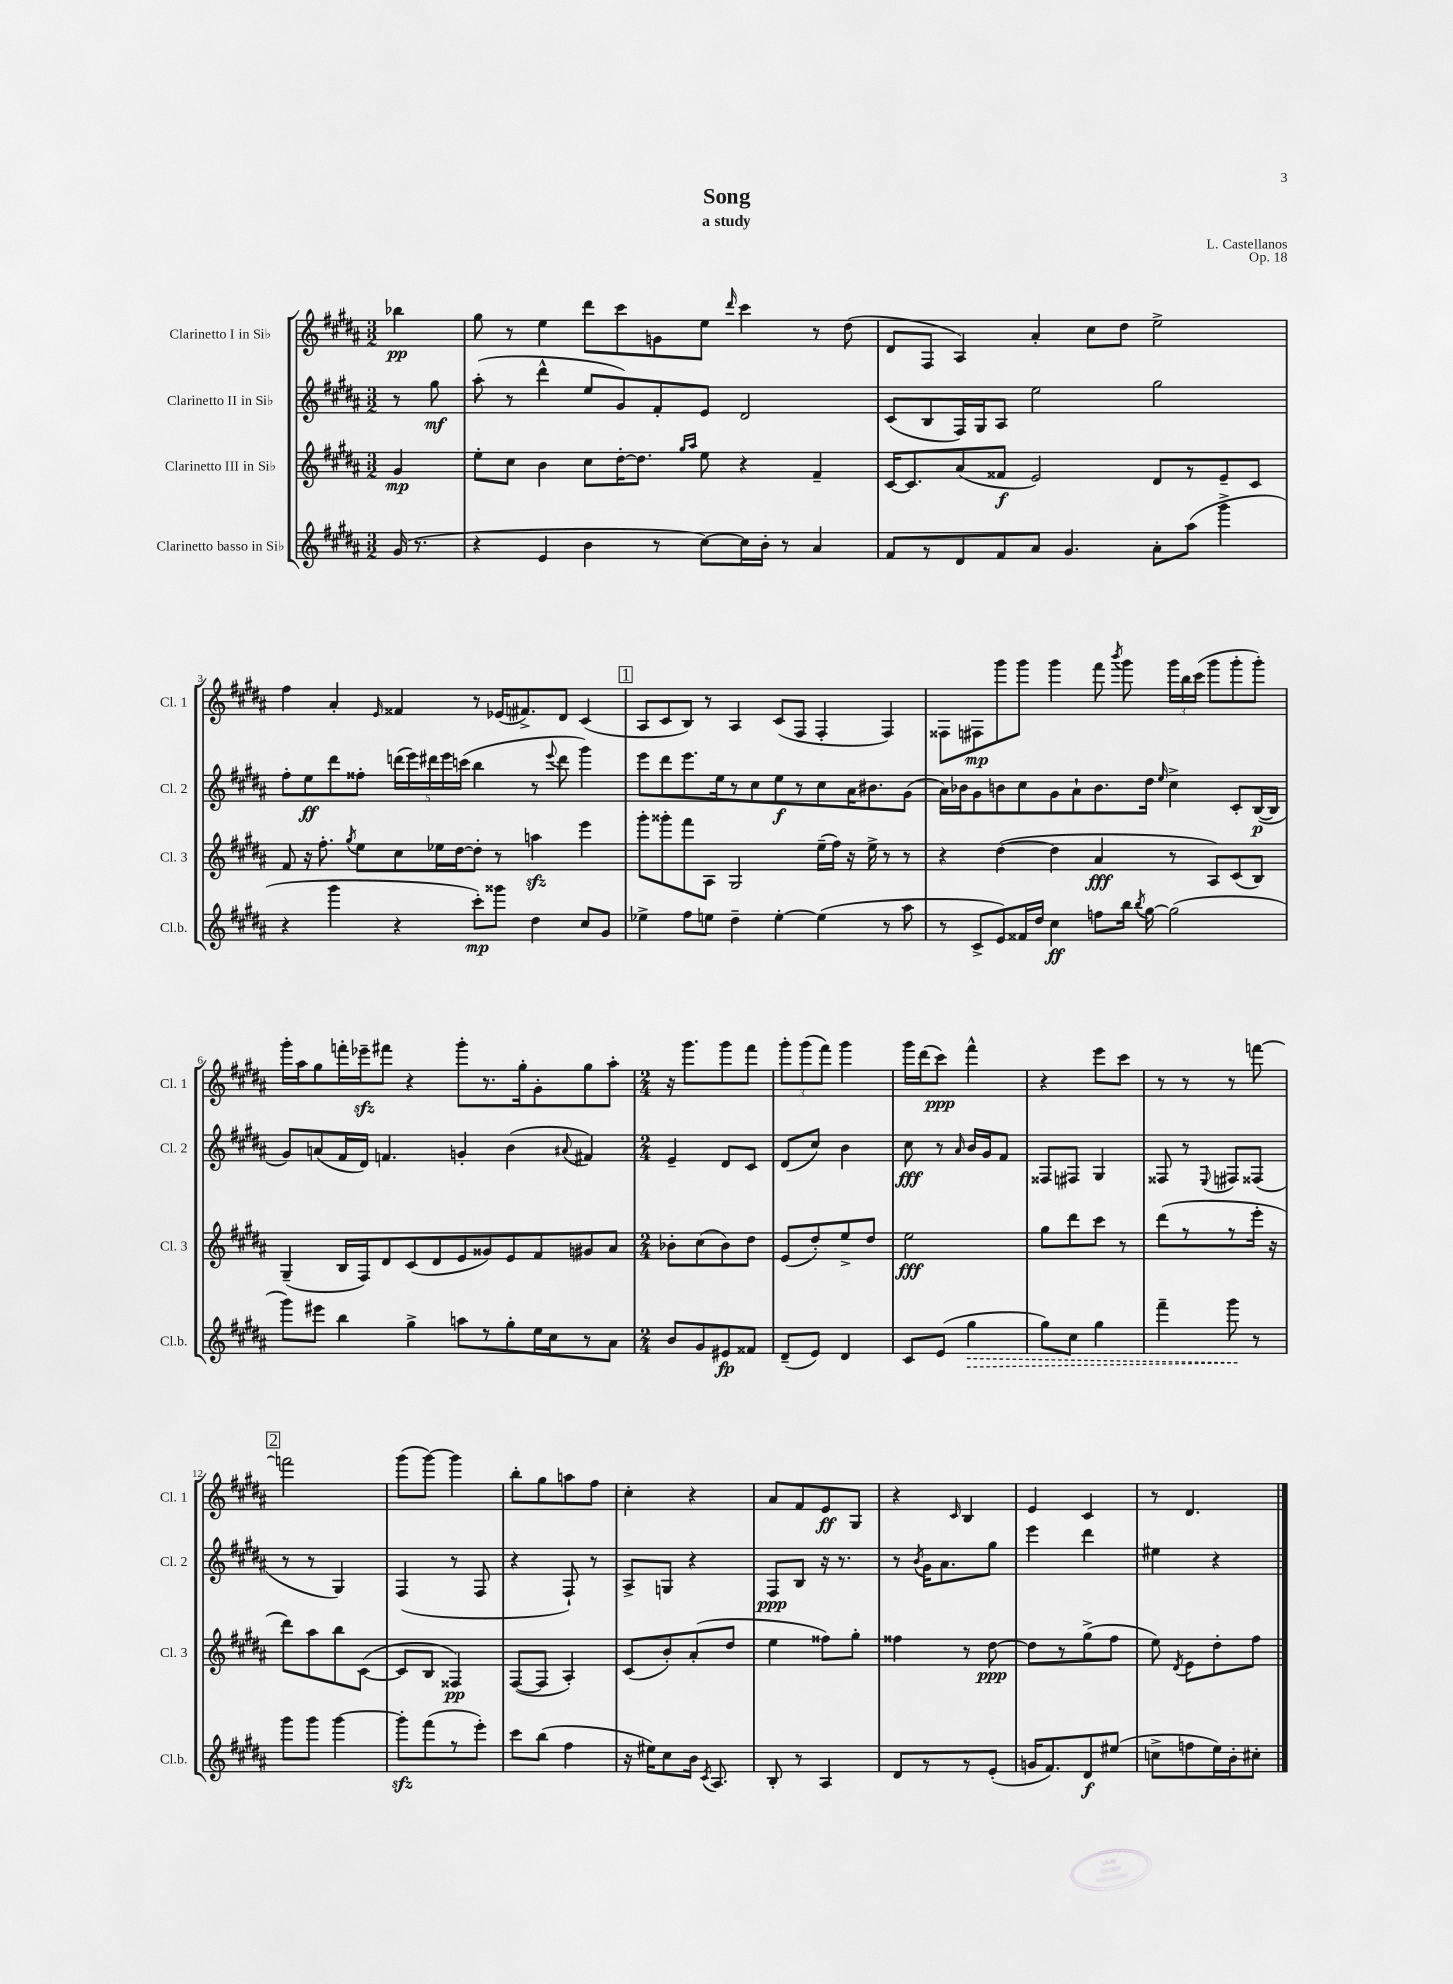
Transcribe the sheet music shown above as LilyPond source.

\header { title = "Song" composer = "L. Castellanos" subtitle = "a study" opus = "Op. 18" }
<<
\new StaffGroup <<
\new Staff = "s0" \with { instrumentName = "Clarinetto I in Sib" shortInstrumentName = "Cl. 1" } {
    \clef treble \key b \major \numericTimeSignature \time 3/2 \partial 4
    \autoBeamOff bes''4\pp |
    gis''8 r8 e''4 dis'''8[ cis'''8 g'8 e''8] \grace { dis'''16 } cis'''4 r8 dis''8( |
    dis'8[ fis8] ais4) ais'4-. cis''8[ dis''8] e''2-> |
    fis''4 ais'4-. \grace { e'16 } fisis'4 r8 ees'16[( fis'8.->) dis'8] cis'4( |
    \mark \markup { \box "1" } ais8[ cis'8 b8]) r8 ais4 cis'8[( fis8] fis4-. fis4) |
    fisis8[ fis8\mp gis'''8 gis'''8] gis'''4 fis'''8 \acciaccatura { b'''8 } gis'''8 \tuplet 3/2 { gis'''16[ b''16 cis'''16]( } gis'''8[ gis'''8-. gis'''8]-.) |
    gis'''16[-. ais''16 gis''8 f'''16-. ees'''16--\sfz fis'''8] r4 gis'''8[-. r8. gis''16-. gis'8-. gis''8 ais''8]-. |
    \numericTimeSignature \time 2/4 r16 gis'''8.[ gis'''8 fis'''8] |
    \tuplet 3/2 { gis'''8[-. gis'''8( fis'''8]) } gis'''4 |
    gis'''16[ dis'''16( cis'''8]\ppp) fis'''4-^ |
    r4 e'''8[ cis'''8] |
    r8 r8 r8 f'''8~ |
    \mark \markup { \box "2" } f'''2 |
    gis'''8[( gis'''8]~) gis'''4 |
    b''8[-. gis''8 a''8 fis''8] |
    cis''4-. r4 |
    ais'8[ fis'8 e'8\ff gis8] |
    r4 \grace { cis'16 } b4 |
    e'4 cis'4 |
    r8 dis'4. \bar "|." |
}
\new Staff = "s1" \with { instrumentName = "Clarinetto II in Sib" shortInstrumentName = "Cl. 2" } {
    \clef treble \key b \major \numericTimeSignature \time 3/2 \partial 4
    \autoBeamOff r8 gis''8\mf |
    ais''8-.( r8 dis'''4-^ e''8[ gis'8) fis'8-. e'8] dis'2 |
    cis'8[( b8 fis16) gis16 ais8] e''2 gis''2 |
    fis''8[-. e''8\ff dis'''8 fisis''8]-. \tuplet 5/4 { d'''16[( e'''16) dis'''16 e'''16 c'''16]( } b''4 r8 \appoggiatura { e'''8 } dis'''8 gis'''4) |
    \mark \markup { \box "1" } e'''8[ dis'''8 e'''8. e''16 r8 cis''8 e''8\f r8 cis''8 ais'16 bis'8. gis'8]( |
    ais'16[) bes'16 gis'8 b'8 cis''8 gis'8 ais'8-! b'8. dis''16] \grace { e''16 } cis''4-> cis'8[-. b16~\p( b16] |
    gis'8[) a'8( fis'16 dis'16]) f'4. g'4-. b'4( \appoggiatura { ais'8 } fis'4) |
    \numericTimeSignature \time 2/4 e'4-- dis'8[ cis'8] |
    dis'8[( cis''8]) b'4 |
    cis''8\fff r8 \grace { ais'16 } b'16[ gis'16 fis'8] |
    fisis8[ fis8] gis4 |
    fisis8 r8 \appoggiatura { e8 } fis8[ fisis8]( |
    \mark \markup { \box "2" } r8 r8 gis4) |
    fis4( r8 fis8 |
    r4 fis8-!) r8 |
    ais8[-> g8] r4 |
    fis8[\ppp b8] r16 r8. |
    r8 \acciaccatura { b'8 } gis'16[ ais'8. gis''8] |
    e'''4 dis'''4 |
    eis''4 r4 \bar "|." |
}
\new Staff = "s2" \with { instrumentName = "Clarinetto III in Sib" shortInstrumentName = "Cl. 3" } {
    \clef treble \key b \major \numericTimeSignature \time 3/2 \partial 4
    \autoBeamOff gis'4\mp |
    e''8[-. cis''8] b'4 cis''8[ dis''16~-. dis''8.] \grace { gis''16[ ais''16] } e''8 r4 fis'4-- |
    cis'16[~ cis'8. ais'8( fisis'8]\f e'2) dis'8[ r8 e'8-- cis'8] |
    fis'8 r16 fis''8.-. \acciaccatura { gis''8 } e''8[ cis''8 ees''16 dis''16~ dis''8]-. r8 a''4\sfz e'''4 |
    \mark \markup { \box "1" } gis'''8[-. gisis'''8-. fis'''8 ais8] gis2 e''16[--( fis''16]) r16 e''16-> r8 r8 |
    r4 dis''4~( dis''4 ais'4\fff r8 ais8[) cis'8( b8]) |
    gis4--( b16[ fis16) dis'8 cis'8( dis'8 e'8 gisis'8) e'8 fis'8 gis'8 ais'8] |
    \numericTimeSignature \time 2/4 bes'8[-. cis''8( bes'8) dis''8] |
    e'8[( dis''8-.) e''8-> dis''8] |
    e''2\fff |
    gis''8[ dis'''8 cis'''8] r8 |
    dis'''8[( r8 r8 e'''16]-. r16 |
    \mark \markup { \box "2" } dis'''8[) ais''8 b''8 cis'8]~( |
    cis'8[ b8] fisis4\pp) |
    fis8[~( fis8] ais4-.) |
    cis'8[( b'8-.) ais'8-.( dis''8] |
    e''4 fisis''8[) gis''8]-. |
    fisis''4 r8 dis''8~\ppp |
    dis''8[ r8 gis''8->( fis''8] |
    e''8) \acciaccatura { dis'8 } e'8[ dis''8-. fis''8] \bar "|." |
}
\new Staff = "s3" \with { instrumentName = "Clarinetto basso in Sib" shortInstrumentName = "Cl.b." } {
    \clef treble \key b \major \numericTimeSignature \time 3/2 \partial 4
    \autoBeamOff gis'16( r8. |
    r4 e'4 b'4 r8 cis''8[~) cis''16 b'16]-. r8 ais'4 |
    fis'8[ r8 dis'8 fis'8 ais'8] gis'4. ais'8[-. ais''8]( gis'''4-> |
    r4 gis'''4 r4 cis'''8[-.\mp) gisis'''8] dis''4 cis''8[ gis'8] |
    \mark \markup { \box "1" } ees''4-> fis''8[ e''8] dis''4-- e''4~-. e''4( r8 ais''8 |
    r8 cis'8[-> e'8) fisis'16 dis''16] cis''4\ff f''8[ b''16] \acciaccatura { b''8 } gis''16~ gis''2( |
    gis'''8[) eis'''8] b''4 gis''4-> a''8[ r8 gis''8-. e''16 cis''16 r8 ais'8] |
    \numericTimeSignature \time 2/4 b'8[ gis'8 eis'8\fp fisis'8] |
    dis'8[--( e'8]) dis'4 |
    cis'8[ e'8]( \once \override Hairpin.style = #'dashed-line gis''4\> |
    gis''8[) cis''8] gis''4 |
    fis'''4-- gis'''8\! r8 |
    \mark \markup { \box "2" } gis'''8[ gis'''8] gis'''4~ |
    gis'''8[-.\sfz fis'''8( r8 e'''8]-.) |
    cis'''8[ b''8]( fis''4 |
    r16 eis''16[) cis''8 b'16] \acciaccatura { cis'8 } ais8. |
    b8-. r8 ais4 |
    dis'8[ r8 r8 e'8]-.( |
    g'16[ fis'8.) dis'8\f eis''8]( |
    c''8[-> f''8 e''16) b'16-. cis''8]-. \bar "|." |
}
>>
>>
